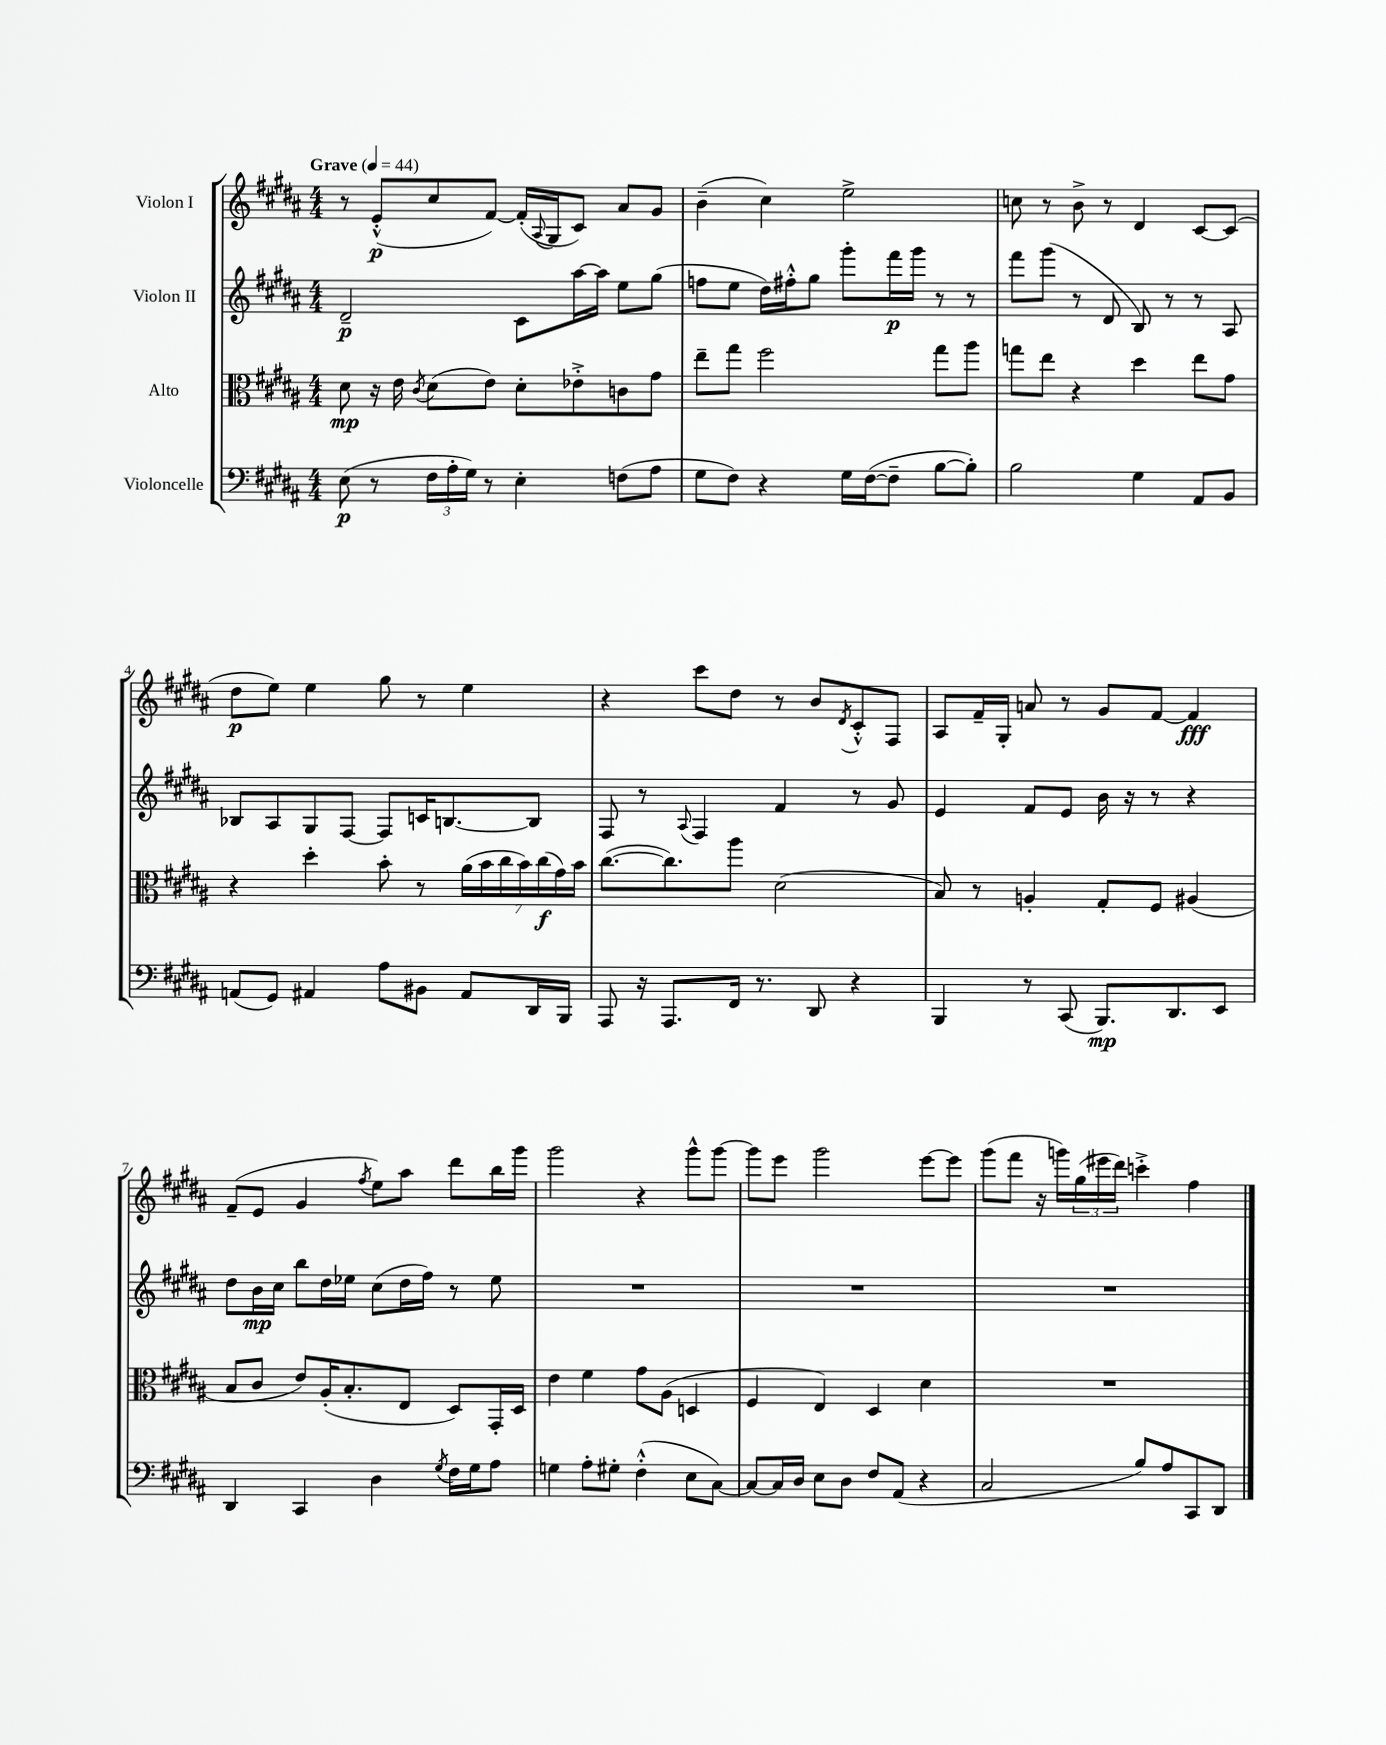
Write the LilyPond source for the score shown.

<<
\new StaffGroup <<
\new Staff = "s0" \with { instrumentName = "Violon I" } {
    \clef treble \key b \major \numericTimeSignature \time 4/4 \tempo "Grave" 4 = 44
    r8 e'8-.-^\p( cis''8 fis'8~) fis'16-.( \appoggiatura { ais8 } gis16 cis'8) ais'8 gis'8 |
    b'4--( cis''4) e''2-> |
    c''8 r8 b'8-> r8 dis'4 cis'8~ cis'8( |
    dis''8\p e''8) e''4 gis''8 r8 e''4 |
    r4 cis'''8 dis''8 r8 b'8 \acciaccatura { dis'8 } cis'8-.-^ fis8 |
    ais8 fis'16-- gis16-. a'8 r8 gis'8 fis'8~ fis'4\fff |
    fis'8--( e'8 gis'4 \acciaccatura { fis''8 } e''8) ais''8 dis'''8 b''16 gis'''16 |
    gis'''2 r4 gis'''8-^ gis'''8~ |
    gis'''8 e'''8 gis'''2 e'''8~ e'''8 |
    gis'''8( fis'''8 r16 g'''16) \tuplet 3/2 { gis''16( eis'''16 dis'''16) } c'''4-.-> fis''4 \bar "|." |
}
\new Staff = "s1" \with { instrumentName = "Violon II" } {
    \clef treble \key b \major \numericTimeSignature \time 4/4
    dis'2--\p cis'8 ais''16~ ais''16 e''8 gis''8( |
    f''8 e''8 dis''16) fis''16-.-^ gis''8 gis'''8-. fis'''16\p gis'''16 r8 r8 |
    fis'''8 gis'''8( r8 dis'8 b8) r8 r8 ais8 |
    bes8 ais8 gis8 fis8~ fis8 c'16 b8.~ b8 |
    fis8 r8 \appoggiatura { ais8 } fis4 fis'4 r8 gis'8 |
    e'4 fis'8 e'8 b'16 r16 r8 r4 |
    dis''8 b'16\mp cis''16 b''8 dis''16 ees''16 cis''8( dis''16 fis''16) r8 ees''8 |
    R1 |
    R1 |
    R1 \bar "|." |
}
\new Staff = "s2" \with { instrumentName = "Alto" } {
    \clef alto \key b \major \numericTimeSignature \time 4/4
    dis'8\mp r16 e'16 \acciaccatura { cis'8 } dis'8( e'8) dis'8-. ees'8-.-> c'8 gis'8 |
    e''8-- gis''8 fis''2 gis''8 ais''8 |
    g''8 e''8 r4 dis''4 e''8 gis'8 |
    r4 dis''4-. b'8-. r8 \tuplet 7/4 { ais'16( b'16 cis''16 b'16) cis''16\f( gis'16) b'16 } |
    cis''8.~( cis''8.) ais''8 dis'2( |
    b8) r8 a4-. gis8-. fis8 ais4( |
    b8 cis'8 e'8) ais16-.( b8.-. e8 dis8) gis,16-. dis16 |
    e'4 fis'4 gis'8 ais8( d4 |
    fis4 e4) dis4 dis'4 |
    R1 \bar "|." |
}
\new Staff = "s3" \with { instrumentName = "Violoncelle" } {
    \clef bass \key b \major \numericTimeSignature \time 4/4
    e8\p( r8 \tuplet 3/2 { fis16 ais16-. gis16) } r8 e4-. f8( ais8 |
    gis8 fis8) r4 gis16 fis16~( fis8-- b8~ b8-.) |
    b2 gis4 ais,8 b,8 |
    a,8( gis,8) ais,4 ais8 bis,8 ais,8 dis,16 b,,16 |
    ais,,8 r16 ais,,8. fis,16 r8. dis,8 r4 |
    b,,4 r8 cis,8( b,,8.\mp) dis,8. e,8 |
    dis,4 cis,4 dis4 \acciaccatura { gis8 } fis16 gis16 ais8 |
    g4 ais8-. gis8-. fis4-.-^( e8 cis8~) |
    cis8~ cis16 dis16 e8 dis8 fis8 ais,8( r4 |
    cis2 b8) ais8 cis,8 dis,8 \bar "|." |
}
>>
>>
